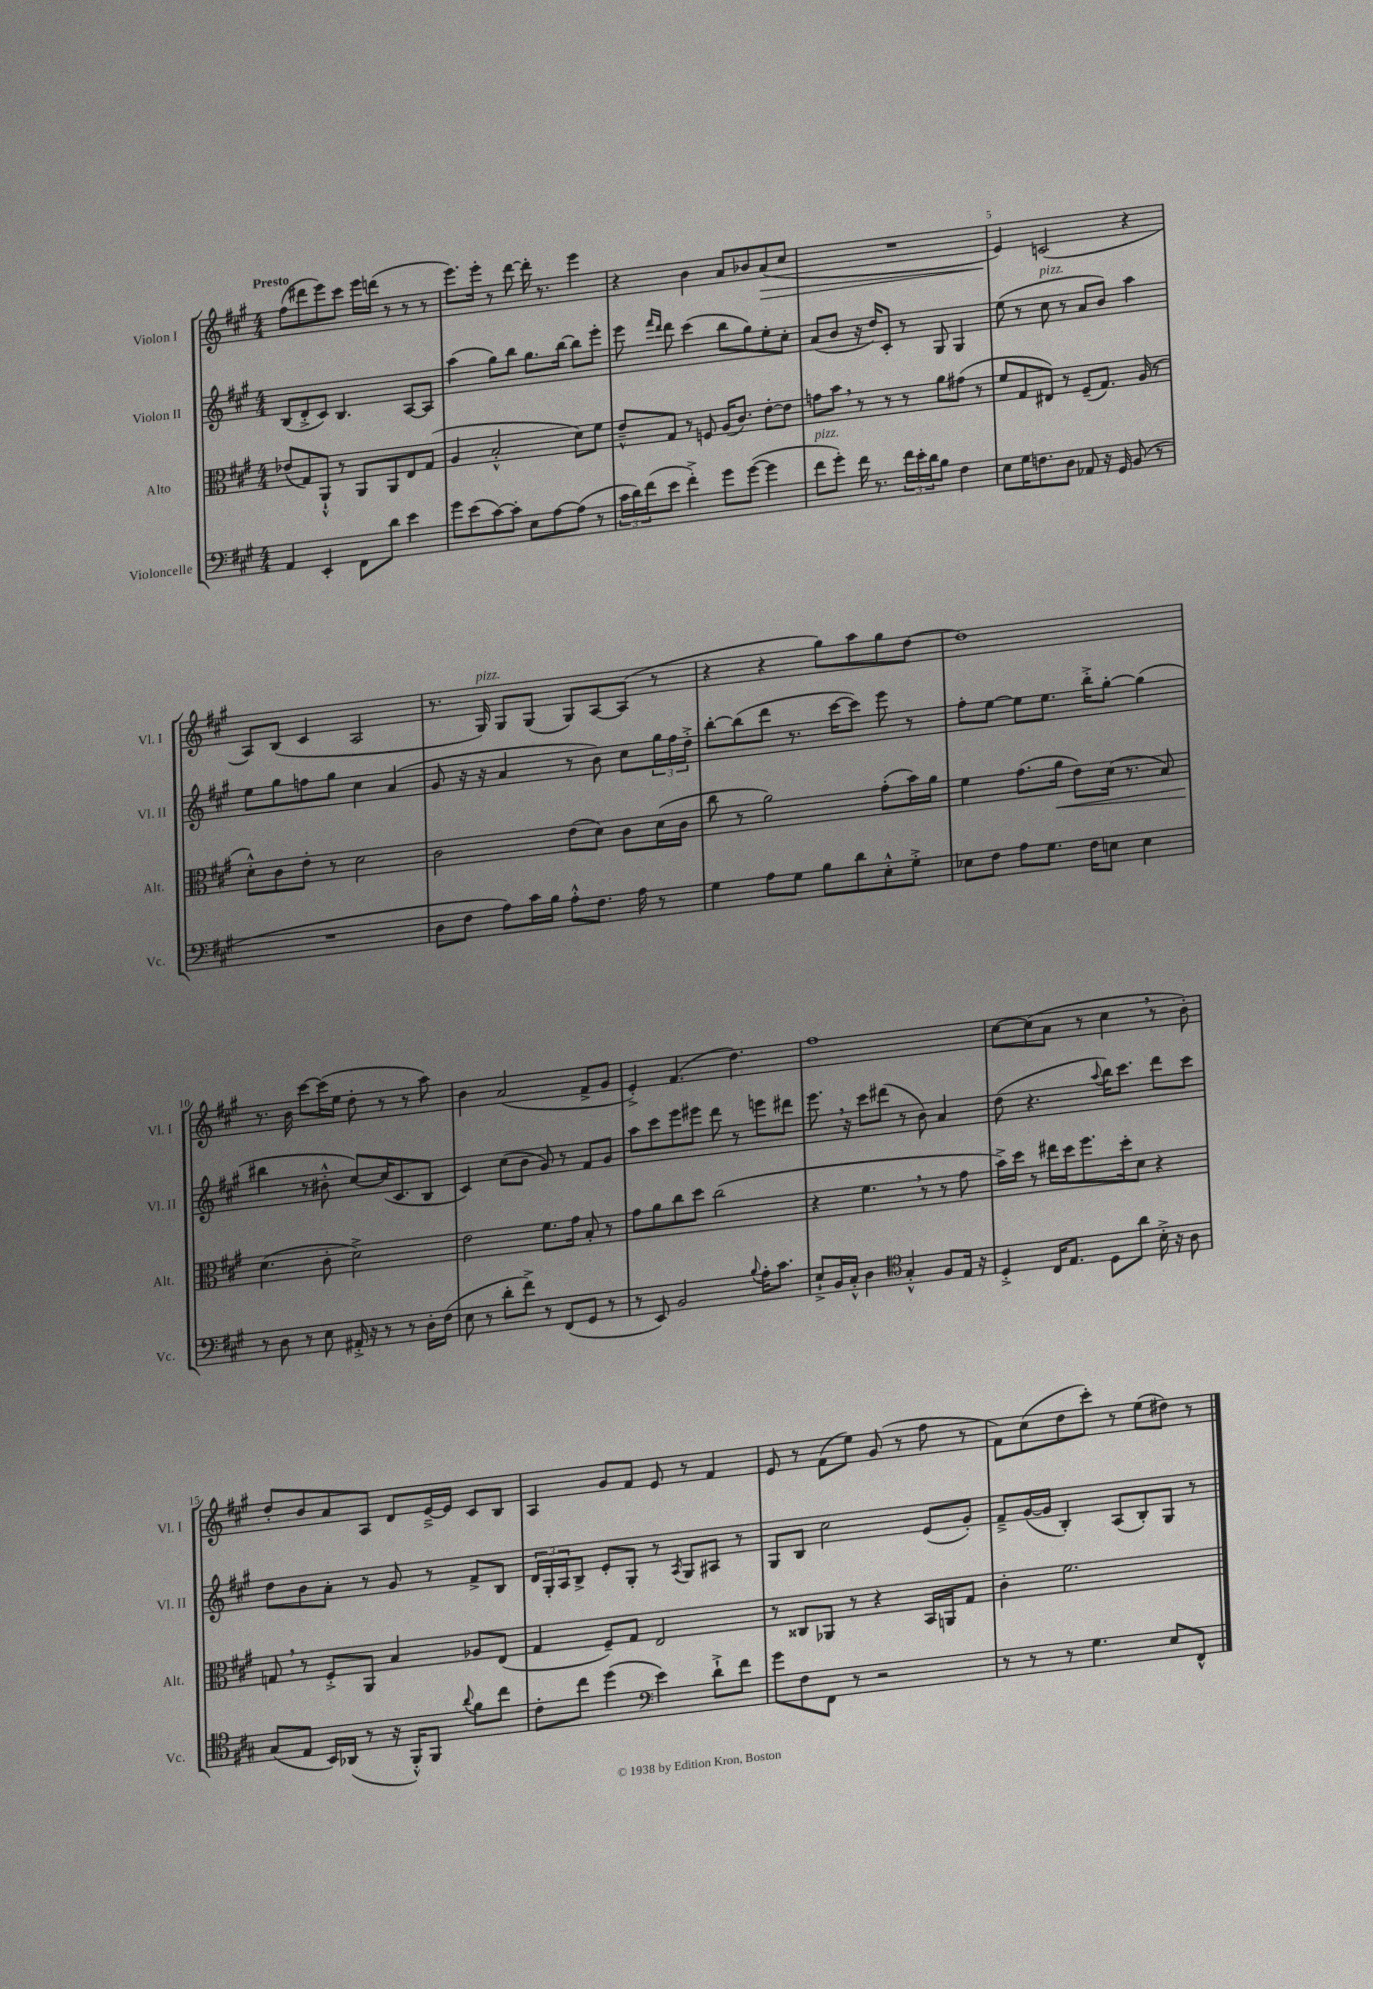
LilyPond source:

<<
\new StaffGroup <<
\new Staff = "s0" \with { instrumentName = "Violon I" shortInstrumentName = "Vl. I" } {
    \clef treble \key a \major \numericTimeSignature \time 4/4 \tempo "Presto"
    fis''8( dis'''8 e'''8) cis'''8 e'''16 d'''16( r8 r8 r8 |
    e'''8.) e'''16-. r8 d'''8~ d'''16-. r8. e'''4 |
    r4 b'4 a'8 bes'8 a'8\>( cis''8 |
    R1 |
    e'4\!) c'2( r4 |
    a8) b8( cis'4 a2 |
    r8. gis16^\markup { \italic "pizz." }) gis8 gis8( gis8) a8~ a8( r8 |
    r4 r4 gis''8) a''8 gis''8 d''8~ |
    d''1 |
    r8. b'16 cis'''8~ cis'''16( e''16 d''8-. r8 r8 a''8) |
    b'4 a'2( fis'8-> gis'8 |
    e'4-.->) fis'4.( d''4.) |
    fis''1 |
    cis''8~ cis''8( a'8 r8 cis''4 \breathe r8 b'8-.) |
    d''8-. b'8 a'8 a8 d'8 e'16~---> e'16 cis'8 b8 |
    a4 gis'8 fis'8 e'8 r8 fis'4 |
    e'8 r8 fis'8( e''8) gis'8( r8 fis''8 r8 |
    fis'8) cis''8( d''8 cis'''8-.) r8 e''8( dis''8) r8 \bar "|." |
}
\new Staff = "s1" \with { instrumentName = "Violon II" shortInstrumentName = "Vl. II" } {
    \clef treble \key a \major \numericTimeSignature \time 4/4
    b8( d'8-.-> cis'8) b4. a8~ a8 |
    a''4( gis''8) b''8 gis''8. b''16~ b''8 e'''8-. |
    e'''8 \grace { fis'''16 d'''16 } d'''8 cis'''4( b''8 gis''8) e''8-. cis''8-. |
    a'8( b'8 r16 d''16) cis'8-. r8 gis8 gis4 |
    e''8( r8 cis''8^\markup { \italic "pizz." } r8 a'8 b'8) a''4 |
    e''8 gis''8 f''8 gis''8 cis''4 a'4( |
    gis'8 r16 r16 a'4 r8 b'8) cis''8 \tuplet 3/2 { gis''16 fis''16 d''16-.-> } |
    b''8~-. b''8( d'''8 r8. cis'''16~ cis'''8) e'''8 r8 |
    fis''8-. e''8~ e''8 e''8. b''16-.-> gis''8~-. gis''4( |
    bis''4 r8 bis'8-.-^ cis''8~) cis''16( cis'8. b8 |
    cis'4) cis''8( b'8 gis'8) r8 fis'8 gis'8 |
    a''8 cis'''8 e'''8 eis'''8 d'''8 r8 e'''8 dis'''8 |
    e'''8. \breathe r16 cis'''8 dis'''8( r8 b'8) a'4 |
    d''8( r4. \appoggiatura { a''8 } b''16) cis'''8. d'''8 cis'''8 |
    d''8 b'8 a'8-. r8 gis'8 r8 fis'8-> b8 |
    \tuplet 3/2 { d'16 gis16-. a16 } b8-> e'8-. gis8-. r8 \acciaccatura { a8 } gis8 ais8 r8 |
    gis8 b8 cis''2 e'8( gis'8-.) |
    fis'8---> gis'16~( gis'16 b4-.) a8( b8-.) gis8 r8 \bar "|." |
}
\new Staff = "s2" \with { instrumentName = "Alto" shortInstrumentName = "Alt." } {
    \clef alto \key a \major \numericTimeSignature \time 4/4
    ees'8( gis8) a,8-!-^ r8 a,8 a,8 e8 gis8( |
    a4 b2-.-^ d'8) fis'8 |
    e'8---^ gis8 r8 f8 a16( cis'8.) e'8~-. e'8 |
    g'8 b'8 \breathe r8 r8 r8 a'8 gis'8( r8 |
    fis'8 gis8 eis8) r8 fis8--( gis8.) a16( r8 |
    d'8-.-^) cis'8 e'8-. r8 d'2 |
    cis'2 e'8( d'8) cis'8 d'16( cis'16 |
    cis''8 r8 a'2) gis'8-.( b'16) a'16 |
    fis'4 gis'8.( a'16\< e'8) d'16( r8. b8) |
    d'4.\!( cis'8-. d'2->) |
    e'2 fis'8. gis'16 b8-. r8 |
    gis'8 a'8 cis''8 d''8 cis''2( |
    r4 fis'4. \breathe r8 r8 gis'8 |
    b'16->) d''16 r8 eis''16 d''16 fis''8. d''16-. d'8 r4 |
    g8 \breathe r8 fis8-.-> a,8 b4 aes8 e8( |
    gis4 fis8--) gis8 e2 |
    r8 cisis8 aes,8 r8 r4 b,16 a,16 gis8 |
    cis'4-. fis'2. \bar "|." |
}
\new Staff = "s3" \with { instrumentName = "Violoncelle" shortInstrumentName = "Vc." } {
    \clef bass \key a \major \numericTimeSignature \time 4/4
    a,4 e,4-. fis,8 d'8 e'4 |
    gis'8 e'8( cis'8~) cis'8-. e8 a8~ a8( r8 |
    \tuplet 3/2 { cis'16 d'16) fis'16( } e'8 fis'4-.->) gis'8 gis'8~( gis'4 |
    fis'8^\markup { \italic "pizz." } gis'8-.) fis'16 r8. \tuplet 3/2 { fis'16 e'16-. d'16 } b8 fis4 |
    e8 gis16 f8. d8 aes,8 r16 gis,16 b,8( r8 |
    R1 |
    d8 fis8 a8) cis'16 b16 a8-.-^ fis8. a16 r8 |
    gis4 a8 gis8 b8 d'8 e8-.-^ gis8-.-> |
    ees8 fis8 a8 gis8. fis16 e8 e4 |
    r8 d8 r8 e8 ais,16-.-> r16 r8 r8 d16-. fis16( |
    e8 r8 d'8-. fis'8->) r8 fis,8( gis,8 r8 |
    r8 e,8) b,2 \appoggiatura { b8 } a16-. cis'8. |
    e8-!-> b,16 cis16-.-^ d4 \clef tenor gis4-.-^ fis8 e16 r16 |
    d4-.-> cis16 e8. d8 a'8 b16-.-> r16 a8 |
    gis8( e8 b,16) aes,16( r8 r16 fis,16-.-^) fis,8 \appoggiatura { a'8 } fis'8 cis''8 |
    cis'8-. cis''8 d''4( \clef bass e'4) d'8-!-> fis'8 |
    gis'8 fis8 fis,8 r8 r2 |
    r8 r8 r8 gis4. e8 fis,8-^ \bar "|." |
}
>>
>>
\layout { \context { \Score \override BarNumber.break-visibility = ##(#f #t #t) barNumberVisibility = #(every-nth-bar-number-visible 5) } }
